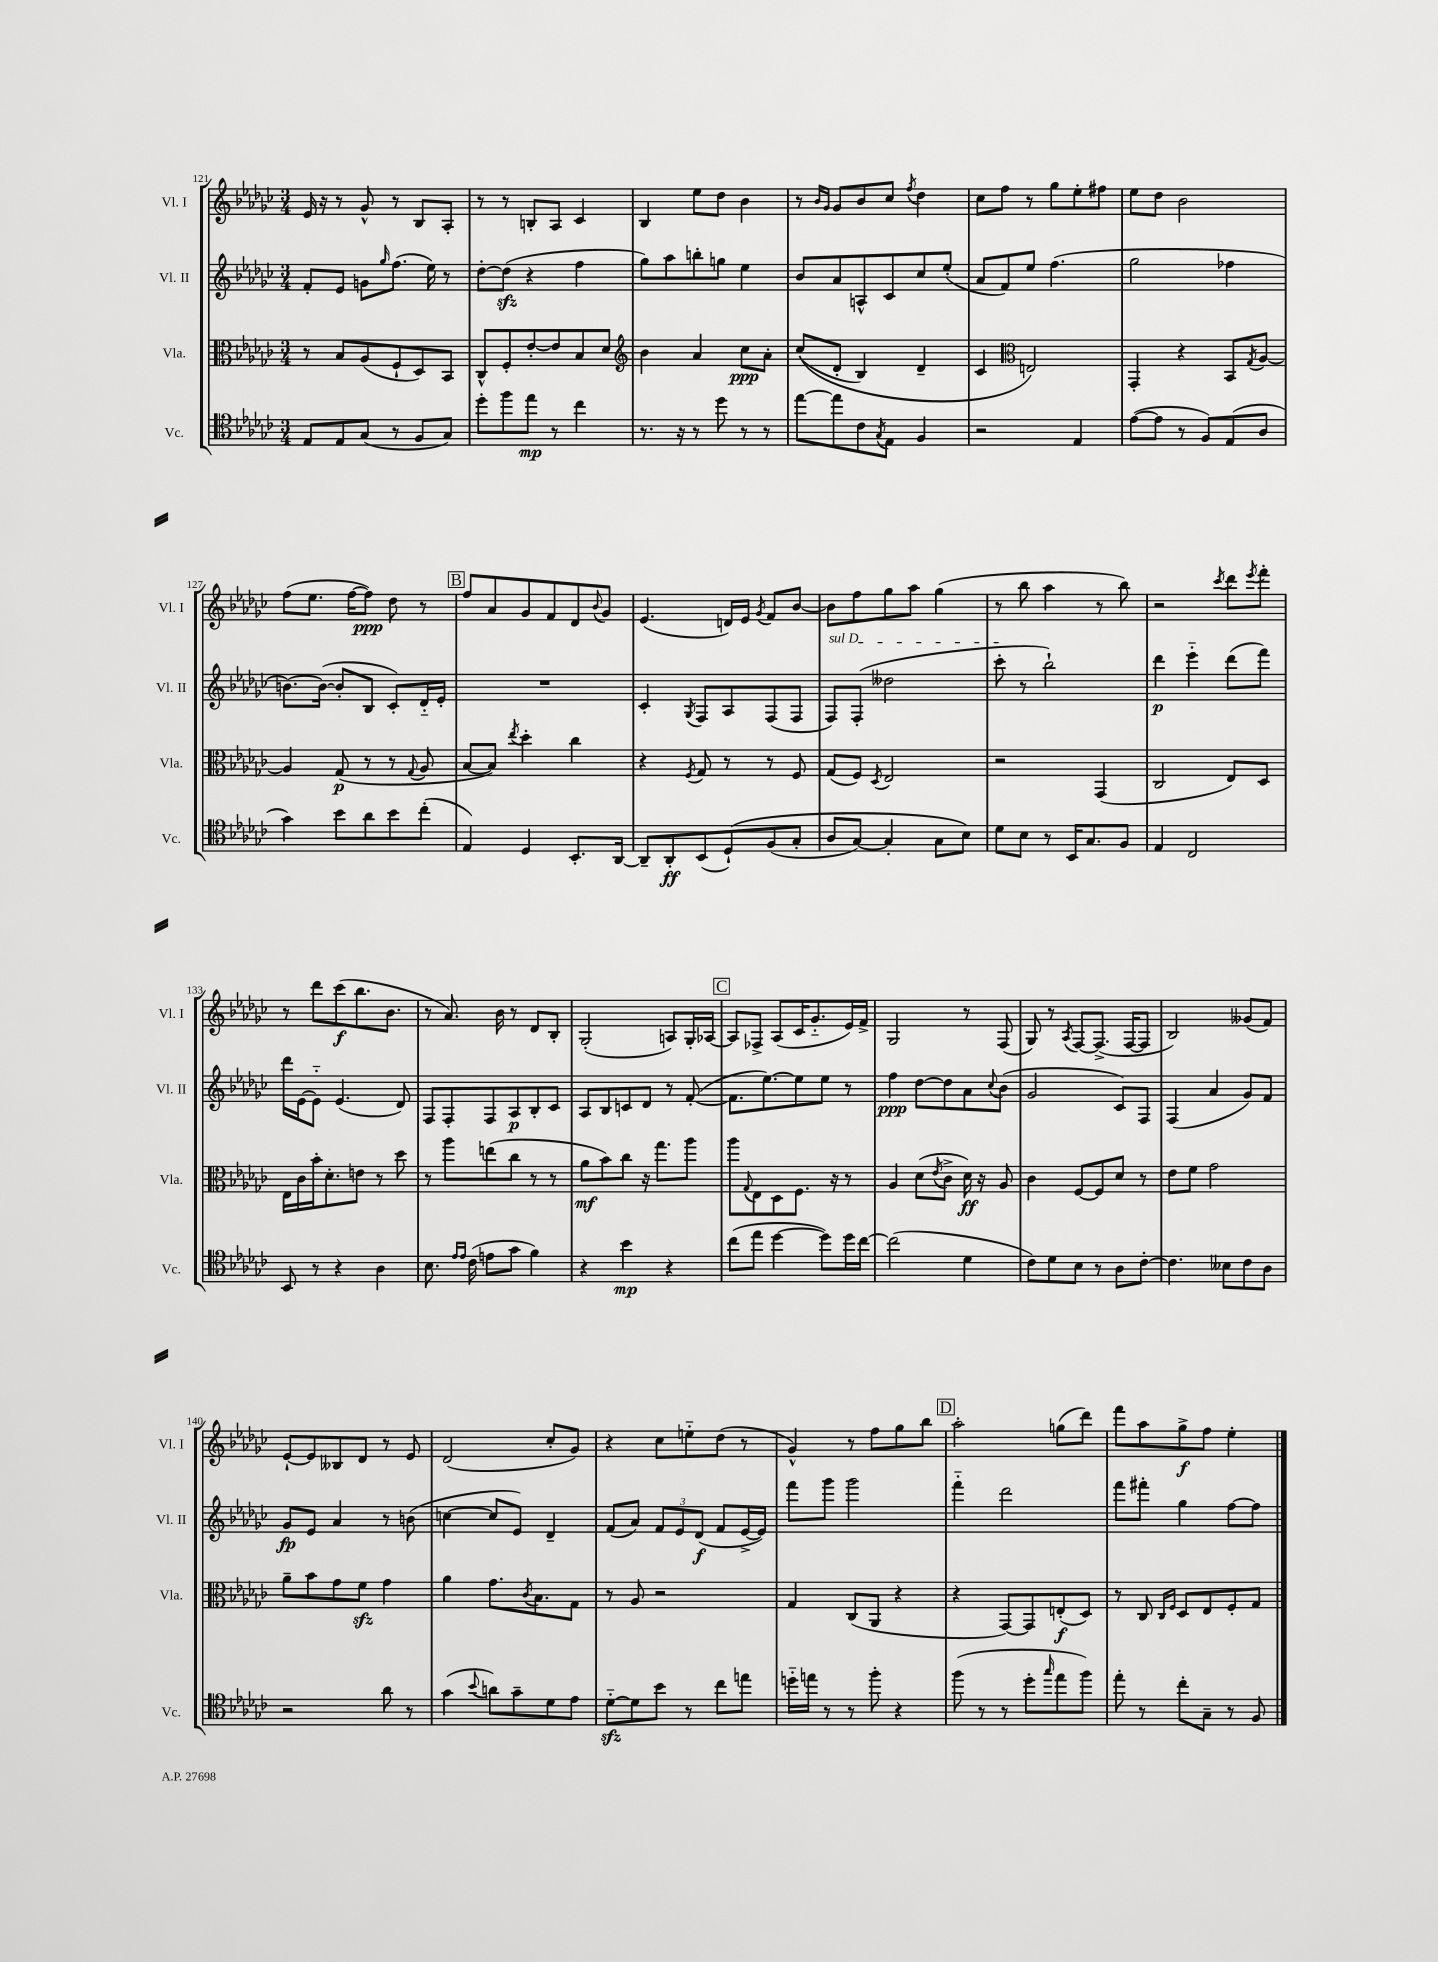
<<
\new StaffGroup <<
\new Staff = "s0" \with { instrumentName = "Vl. I" shortInstrumentName = "Vl. I" } {
    \clef treble \key ges \major \numericTimeSignature \time 3/4
    ees'16 r16 r8 ges'8-^ r8 bes8 aes8-. |
    r8 r8 b8-. aes8 ces'4 |
    bes4 ees''8 des''8 bes'4 |
    r8 \grace { bes'16 ges'16 } ges'8 bes'8 ces''8 \acciaccatura { f''8 } des''4 |
    ces''8 f''8 r8 ges''8 ees''8-. fis''8 |
    ees''8 des''8 bes'2 |
    f''8( ees''8. f''16~ f''8\ppp) des''8 r8 |
    \mark \markup { \box "B" } f''8 aes'8 ges'8 f'8 des'8 \appoggiatura { bes'8 } ges'8 |
    ees'4.( d'16) ees'16 \acciaccatura { ges'8 } f'8 bes'8~ |
    bes'8 f''8 ges''8 aes''8 ges''4( |
    r8 bes''8 aes''4 r8 bes''8) |
    r2 \acciaccatura { ces'''8 } des'''8 \acciaccatura { ees'''8 } f'''8-. |
    r8 des'''8 ces'''8\f( bes''8. bes'8. |
    r8 aes'8.) bes'16 r8 des'8 bes8-. |
    ges2-.( a8) ges16-. aes16~ |
    \mark \markup { \box "C" } aes8 fes8-> aes8( ces'16 ges'8.-_ ees'16) f'16-> |
    ges2 r8 f8( |
    ges8) r8 \acciaccatura { aes8 } f8~ f8.->( f16~ f8 |
    bes2) geses'8( f'8) |
    ees'8~-! ees'8 beses8 des'8 r8 ees'8 |
    des'2( ces''8-. ges'8) |
    r4 ces''8 e''8-_ des''8( r8 |
    ges'4-^) r8 f''8 ges''8 bes''8 |
    \mark \markup { \box "D" } aes''2-. g''8( des'''8) |
    f'''8 aes''8 ges''8->\f f''8 ees''4-. \bar "|." |
}
\new Staff = "s1" \with { instrumentName = "Vl. II" shortInstrumentName = "Vl. II" } {
    \clef treble \key ges \major \numericTimeSignature \time 3/4
    f'8-. ees'8 g'8 \grace { ges''16 } f''8.( ees''16) r8 |
    des''8~-. des''8\sfz( r4 f''4 |
    ges''8) aes''8 b''8-. g''8 ees''4 |
    bes'8 aes'8 a8-^ ces'8 ces''8 ees''8-.( |
    aes'8 f'8) ees''8 f''4.( |
    ges''2 fes''4 |
    b'8.~) b'16~( b'8-. bes8 ces'8-.) des'16-_ ees'16-. |
    \mark \markup { \box "B" } R2. |
    ces'4-. \acciaccatura { ges8 } f8 aes8 f8( f8 |
    \once \override TextSpanner.bound-details.left.text = \markup { \italic "sul D" } f8\startTextSpan) f8-.( deses''2 |
    ces'''8-.\stopTextSpan r8 bes''2-!) |
    des'''4\p ees'''4-_ des'''8( f'''8) |
    des'''16 ees'16~ ees'8-_ ees'4.( des'8) |
    f8 f8-. f8 aes8\p bes8-. ces'8 |
    aes8 bes8 c'8 des'8 r8 f'8~-.( |
    \mark \markup { \box "C" } f'8. ees''8.~) ees''8 ees''8 r8 |
    f''4\ppp des''8~ des''8 aes'8 \appoggiatura { ces''8 } bes'8( |
    ges'2 ces'8) f8 |
    f4( aes'4 ges'8) f'8 |
    ges'8\fp ees'8 aes'4 r8 b'8( |
    c''4~ c''8 ees'8) des'4-- |
    f'8( aes'8) \tuplet 3/2 { f'8 ees'8 des'8\f( } f'8 ees'16~-> ees'16) |
    f'''8 ges'''8 ges'''2 |
    \mark \markup { \box "D" } f'''4-_ des'''2 |
    f'''8 fis'''8-. ges''4 f''8~ f''8 \bar "|." |
}
\new Staff = "s2" \with { instrumentName = "Vla." shortInstrumentName = "Vla." } {
    \clef alto \key ges \major \numericTimeSignature \time 3/4
    r8 bes8 aes8( f8-! des8) bes,8 |
    ces8-^ f8-. ees'8~-. ees'8 bes8 des'8 |
    \clef treble bes'4 aes'4 ces''8\ppp aes'8-. |
    ces''8(\( des'8-. bes4) des'4-- |
    ces'4 \clef alto e2\) |
    ges,4-. r4 bes,8 \acciaccatura { ges8 } aes8~ |
    aes4 ges8\p( r8 r8 \appoggiatura { ges8 } aes8 |
    \mark \markup { \box "B" } bes8~ bes8) \acciaccatura { ees''8 } des''4-. ces''4 |
    r4 \acciaccatura { f8 } ges8 r8 r8 f8 |
    ges8( f8) \acciaccatura { des8 } ees2 |
    r2 ges,4( |
    ces2 ees8) des8 |
    ees16 ces'16 bes'16-. des'8.-. e'8 r8 des''8 |
    r8 aes''8 e''8( ces''8 r8 r8 |
    aes'8\mf bes'8) ces''8 r16 ges''8. aes''8 |
    \mark \markup { \box "C" } aes''8 \appoggiatura { ges8 } ees8 des8 f8. r16 r8 |
    aes4 des'8( \acciaccatura { ees'8 } ces'8-> des'16\ff) r16 aes8 |
    ces'4 f8~ f8 des'8 r8 |
    ees'8 f'8 ges'2 |
    aes'8-- bes'8 ges'8 f'8\sfz ges'4 |
    aes'4 ges'8. \acciaccatura { ces'8 } bes8. ges8 |
    r8 aes8 r2 |
    ges4 ces8( aes,8 r4 |
    \mark \markup { \box "D" } r4 ges,8~) ges,8 e8-.\f( des8) |
    r8 ces8 \grace { ces16 f16 } des8 ees8 f8-. ges8 \bar "|." |
}
\new Staff = "s3" \with { instrumentName = "Vc." shortInstrumentName = "Vc." } {
    \clef tenor \key ges \major \numericTimeSignature \time 3/4
    ees8 ees8 ges8( r8 f8 ges8) |
    des''8-. f''8 ees''8\mp r8 ces''4 |
    r8. r16 r8 des''8 r8 r8 |
    ees''8~ ees''8 ces'8 \acciaccatura { ges8 } ees8 f4 |
    r2 ees4 |
    ees'8~( ees'8 r8 f8) ees8( aes8 |
    ges'4) bes'8 aes'8 bes'8 ces''8-.( |
    \mark \markup { \box "B" } ees4) des4 bes,8.-. aes,16~ |
    aes,8-- aes,8-.\ff bes,8( des8-!)\( f8( ges8-. |
    aes8 ges8~) ges4-. ges8 bes8\) |
    des'8 bes8 r8 bes,16 ges8. f8 |
    ees4 ces2 |
    bes,8 r8 r4 aes4 |
    bes8. \grace { ees'16 ees'16 } ces'16( e'8 ges'8 f'4) |
    r4 bes'4\mp r4 |
    \mark \markup { \box "C" } ces''8( ees''8 des''4~ des''8) des''16 ces''16~ |
    ces''2( des'4 |
    ces'8) des'8 bes8 r8 aes8 ces'8~-. |
    ces'4. beses8 ces'8 aes8 |
    r2 aes'8 r8 |
    ges'4( \appoggiatura { bes'8 } a'8) ges'8-- des'8 ees'8 |
    des'8~-_\sfz des'8 bes'8 r8 ces''8 e''8 |
    d''16-_ e''16 r8 r8 f''8-. r4 |
    \mark \markup { \box "D" } f''8( r8 r8 des''8-. \grace { ges''16 } ees''8 f''8) |
    ees''8-. r8 ces''8-. ges8-- r8 f8 \bar "|." |
}
>>
>>
\layout { \context { \Score currentBarNumber = #121 } }
